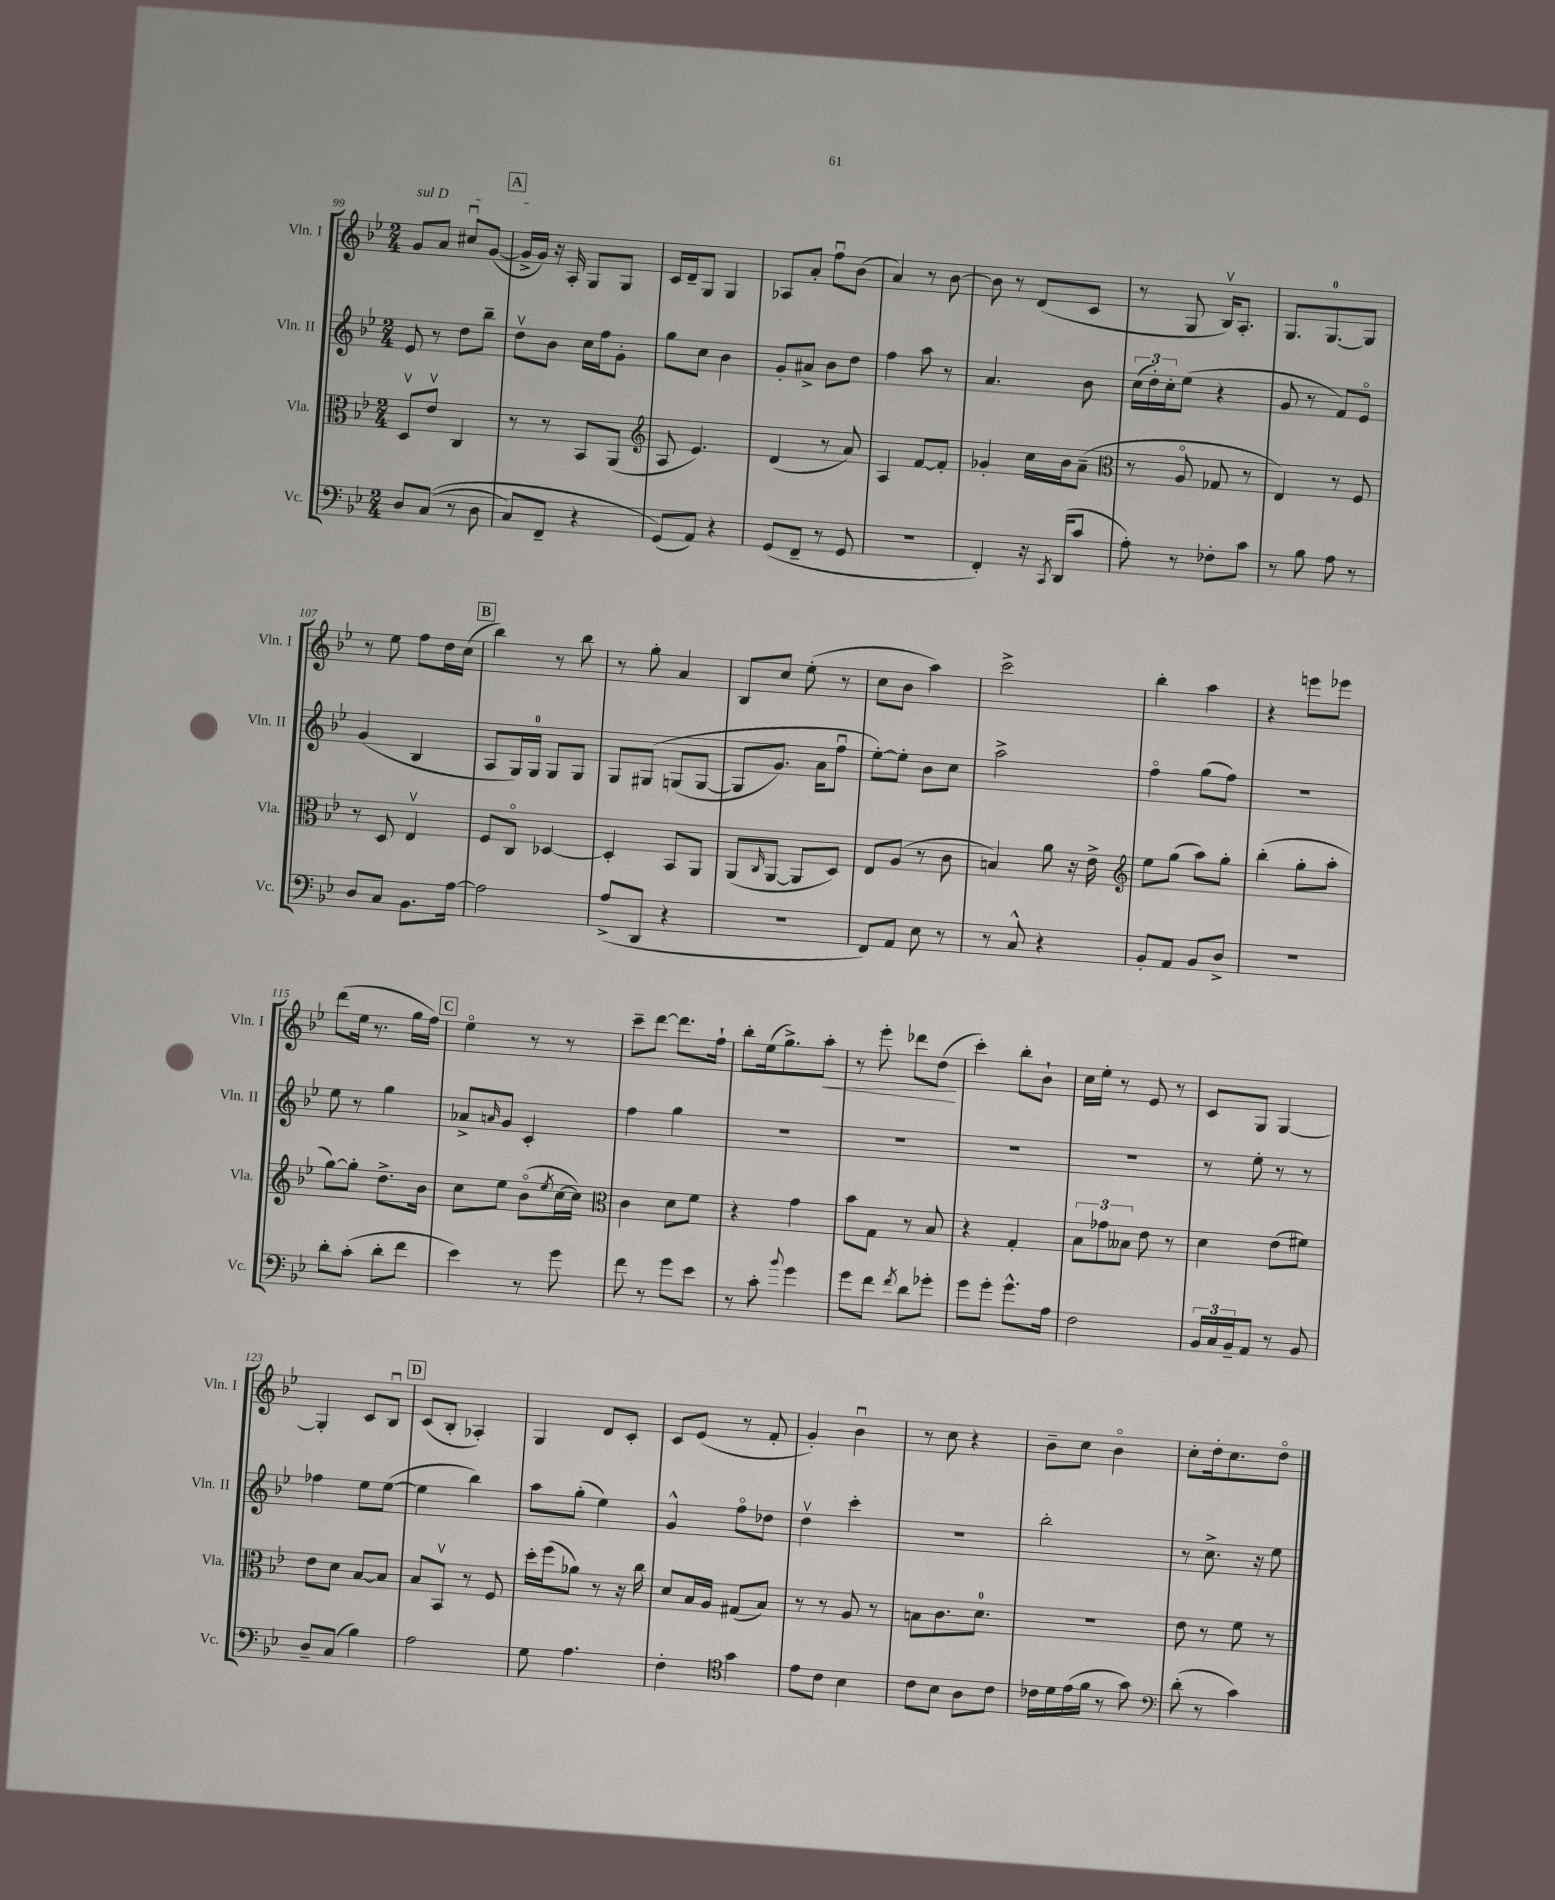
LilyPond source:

<<
\new StaffGroup <<
\new Staff = "s0" \with { instrumentName = "Vln. I" shortInstrumentName = "Vln. I" } {
    \clef treble \key bes \major \numericTimeSignature \time 2/4
    \once \override TextSpanner.bound-details.left.text = \markup { \italic "sul D" } g'8\startTextSpan a'8 cis''8\downbow g'8~( |
    \mark \markup { \box "A" } g'16-> g'16\stopTextSpan) r16 a16-. g8 g8 |
    c'16 d'16-- g8 g4 |
    aes8 a'8-. f''8\downbow bes'8( |
    a'4) r8 bes'8~ |
    bes'8 r8 d'8( c'8 |
    r8 g8 bes16\upbow) a8.-. |
    g8. g8.-0~ g8 |
    r8 ees''8 f''8 d''16 c''16( |
    \mark \markup { \box "B" } bes''4) r8 bes''8 |
    r8 g''8-. a'4 |
    bes8 c''8 ees''8-.( r8 |
    c''8 bes'8 a''4) |
    c'''2-> |
    bes''4-. a''4 |
    r4 e'''8 ees'''8 |
    d'''8( ees''16 r8. g''16 f''16) |
    \mark \markup { \box "C" } ees''4\flageolet r8 r8 |
    c'''8-- d'''8~ d'''8. f''16-! |
    bes''8-. ees''16( g''8.->) a''8-.\< |
    r8 ees'''8-. des'''8 d''8\!( |
    c'''4-.) bes''8-. bes'8-! |
    c''16 ees''16-. r8 ees'8 r8 |
    c'8 g8 g4~ |
    g4-. c'8 bes8\downbow |
    \mark \markup { \box "D" } c'8( bes8-. aes4-.) |
    g4 d'8 c'8-. |
    c'8 ees'8( r8 f'8-. |
    g'4-.) bes'4\downbow |
    r8 c''8 r4 |
    bes'8-- c''8 bes'4\flageolet |
    c''8-. d''16-. c''8. d''8\flageolet \bar "|." |
}
\new Staff = "s1" \with { instrumentName = "Vln. II" shortInstrumentName = "Vln. II" } {
    \clef treble \key bes \major \numericTimeSignature \time 2/4
    ees'8 r8 d''8 bes''8-- |
    \mark \markup { \box "A" } d''8\upbow bes'8 c''16 f''16 g'8-. |
    g''8 c''8 bes'4 |
    g'8-. ais'8-> bes'8 d''8 |
    f''4 a''8 r8 |
    a'4. bes'8 |
    \tuplet 3/2 { c''16( d''16-.) c''16-. } ees''8( r4 |
    g'8 r8 f'8) ees'8\flageolet |
    g'4( bes4 |
    \mark \markup { \box "B" } a8 g16) g16-0 g8 g8 |
    g8 gis8\( g8( g8~ |
    g8 g'8.) a'16 f''8\downbow |
    ees''8~-.\) ees''8-. bes'8 c''8 |
    a''2-> |
    f''4\flageolet g''8( f''8) |
    R2 |
    ees''8 r8 g''4 |
    \mark \markup { \box "C" } aes'8-> \grace { a'16 } g'8 c'4-. |
    f''4 g''4 |
    R2 |
    R2 |
    R2 |
    R2 |
    r8 ees''8-. r8 r8 |
    fes''4 ees''8 ees''8~( |
    \mark \markup { \box "D" } ees''4 bes''4) |
    a''8 g''8-.( ees''4) |
    g'4-^ f''8\flageolet des''8 |
    d''4\upbow c'''4-. |
    R2 |
    bes''2-. |
    r8 c''8.-> r16 ees''8 \bar "|." |
}
\new Staff = "s2" \with { instrumentName = "Vla." shortInstrumentName = "Vla." } {
    \clef alto \key bes \major \numericTimeSignature \time 2/4
    d8\upbow ees'8\upbow c4 |
    \mark \markup { \box "A" } r8 r8 bes,8 a,8( |
    \clef treble a8 ees'4.) |
    d'4( r8 a'8) |
    a4 f'8~ f'8-. |
    ges'4-. c''16 bes'16 a'8--( |
    \clef alto r8 a8\flageolet ges8 r8 |
    ees4) r8 f8 |
    r8 d8 ees4\upbow |
    \mark \markup { \box "B" } f8 c8\flageolet des4~ |
    des4-. bes,8 a,8 |
    a,8( \grace { c16 } a,8~ a,8 d8) |
    ees8 a8( r8 c'8 |
    b4) a'8 r16 ees'16-> |
    \clef treble ees''8 g''8( a''8) g''8-. |
    bes''4-.( g''8-. a''8-. |
    g''8~) g''8-. d''8.-> bes'16 |
    \mark \markup { \box "C" } c''8 ees''8 bes'8\flageolet( \acciaccatura { ees''8 } c''16~ c''16) |
    \clef alto c'4 d'8 f'8 |
    r4 g'4 |
    bes'8 g8 r8 bes8 |
    r4 g4-. |
    \tuplet 3/2 { bes8 ges'8 beses8 } ees'8 r8 |
    d'4 ees'8( fis'8) |
    ees'8 d'8 bes8~ bes8 |
    \mark \markup { \box "D" } bes8 bes,8\upbow r8 f8 |
    d''16-. f''16( aes'8) r8 r16 c''16 |
    d'8 bes16 a16 gis8( bes8) |
    r8 r8 a8 r8 |
    b8 c'8. d'8.-0 |
    R2 |
    ees'8 r8 f'8 r8 \bar "|." |
}
\new Staff = "s3" \with { instrumentName = "Vc." shortInstrumentName = "Vc." } {
    \clef bass \key bes \major \numericTimeSignature \time 2/4
    d8 c8(\( r8 d8 |
    \mark \markup { \box "A" } c8) f,8-- r4 |
    g,8(\) a,8) r4 |
    g,8( f,8-- r8 g,8 |
    r2 |
    f,4-.) r16 \acciaccatura { c,8 } d,16( c'8 |
    a8-.) r8 fes8-. c'8 |
    r8 bes8 a8 r8 |
    d8 c8 bes,8. a16~ |
    \mark \markup { \box "B" } a2 |
    a8->( d,8 r4 |
    R2 |
    f,8) a,8 ees8 r8 |
    r8 c8-^ r4 |
    bes,8-. a,8 bes,8 d8-> |
    R2 |
    d'8-. c'8-.( d'8-. f'8 |
    \mark \markup { \box "C" } ees'4) r8 g'8 |
    f'8 r8 g'8 ees'8 |
    r8 c'8-. \appoggiatura { bes'8 } g'4 |
    g'8 f'8 \acciaccatura { f'8 } d'8 ges'8-. |
    g'8 g'8-. g'8.-^ a16 |
    f2 |
    \tuplet 3/2 { bes,16 c16 bes,16-- } a,8 r8 bes,8 |
    d8-- c8( bes4) |
    \mark \markup { \box "D" } a2 |
    g8 a4. |
    f4-. \clef tenor g'4 |
    ees'8 c'8 bes4 |
    c'8 bes8 a8 c'8 |
    ces'16 d'16 ees'16( f'16 r8 g'8) |
    \clef bass d'8-.( r8 c'4) \bar "|." |
}
>>
>>
\layout { \context { \Score currentBarNumber = #99 } }
